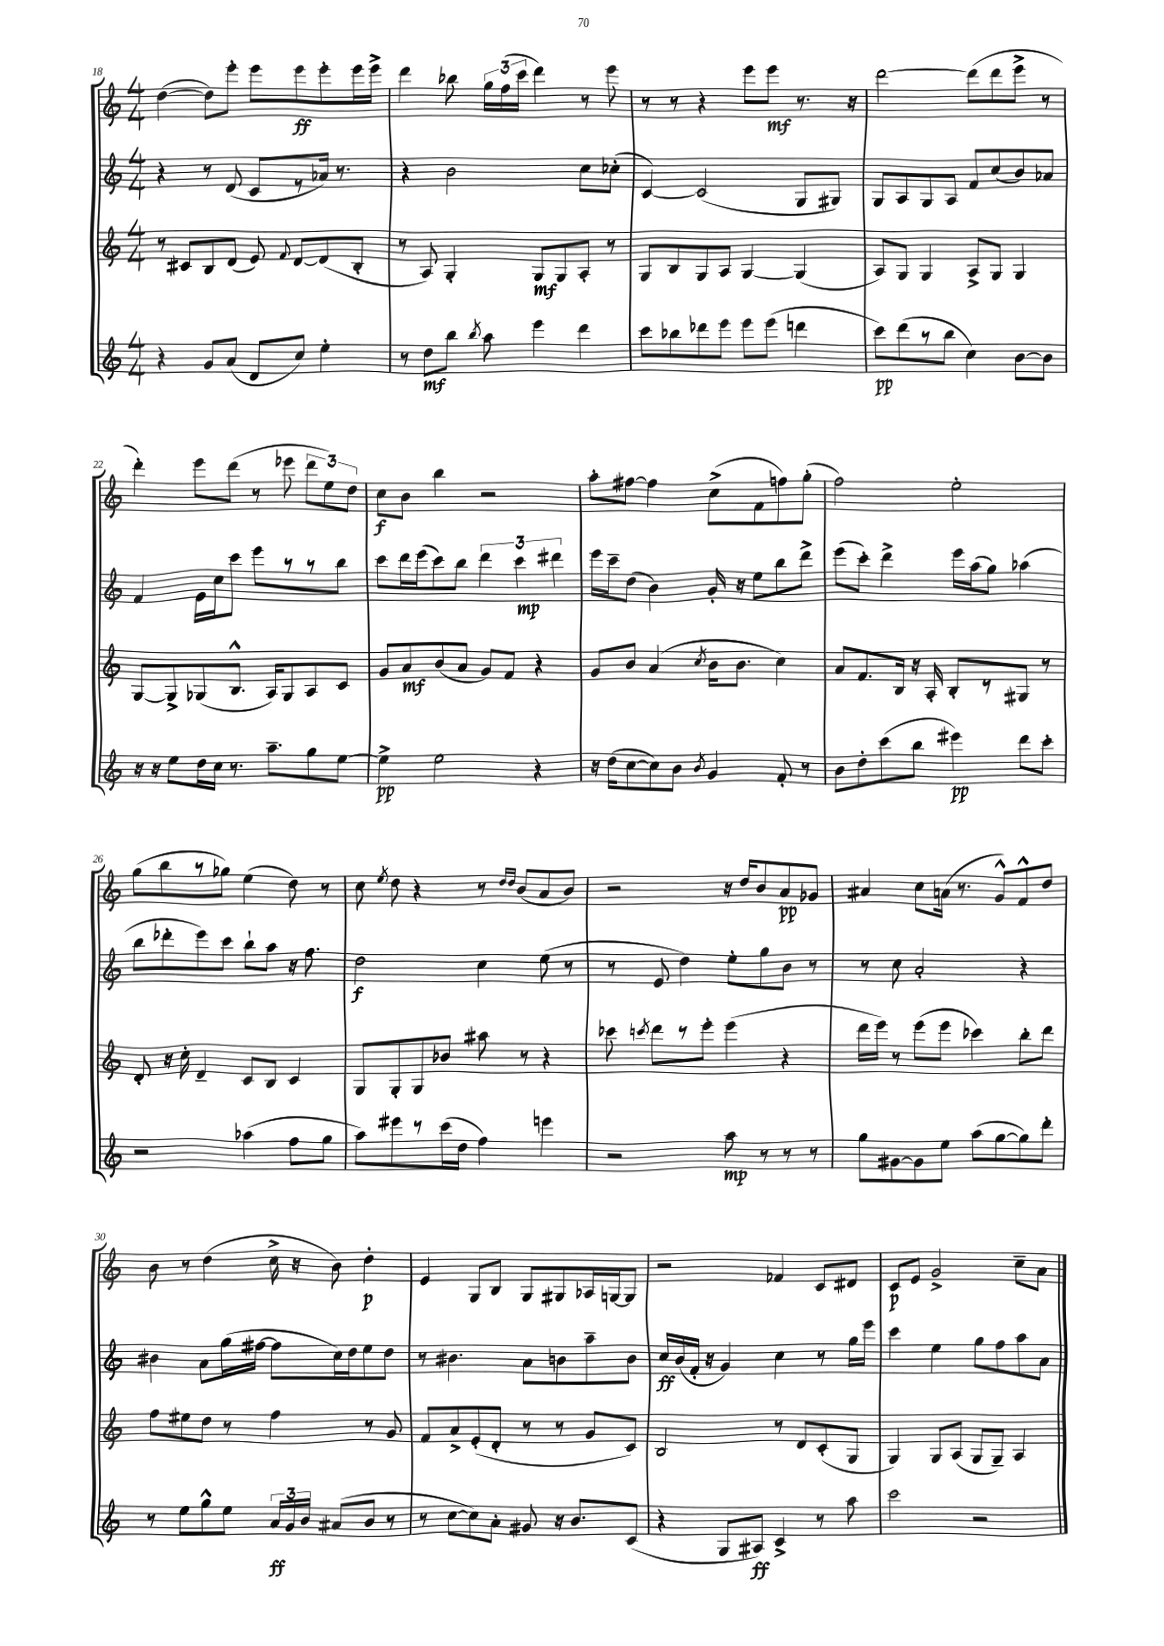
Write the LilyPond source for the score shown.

<<
\new StaffGroup <<
\new Staff = "s0" {
    \clef treble \key c \major \numericTimeSignature \time 4/4
    \autoBeamOff d''4~( d''8[) e'''8]-. e'''8[ e'''8\ff e'''8-. e'''16 e'''16]-> |
    d'''4 bes''8 \tuplet 3/2 { g''16[ f''16( c'''16] } d'''4) r8 e'''8 |
    r8 r8 r4 e'''8[ e'''8]\mf r8. r16 |
    d'''2~ d'''8[( d'''8 e'''8]-> r8 |
    d'''4-.) e'''8[ d'''8]( r8 ees'''8 \tuplet 3/2 { d'''8[ e''8) d''8] } |
    c''8[\f b'8] b''4 r2 |
    a''8[-. fis''8]~ fis''4 c''8[->( f'8 f''8) g''8]-.( |
    f''2) e''2-. |
    g''8[( b''8 r8 ges''8]) e''4( d''8) r8 |
    c''8 \acciaccatura { e''8 } d''8 r4 r8 \grace { d''16[ d''16] } b'8[( a'8 b'8]) |
    r2 r16 d''16[ b'8 a'8\pp ges'8] |
    ais'4 c''8[ a'16]( r8. g'8[-^) f'8-^ d''8] |
    b'8 r8 d''4( c''16-> r16 b'8) d''4-.\p |
    e'4 g8[ b8] g8[ gis8 aes16 g16~ g8] |
    r2 fes'4 c'8[ dis'8] |
    c'8[\p e'8] g'2-> c''8[-- a'8] \bar "|." |
}
\new Staff = "s1" {
    \clef treble \key c \major \numericTimeSignature \time 4/4
    \autoBeamOff r4 r8 d'8( c'8[ r8 aes'16]) r8. |
    r4 b'2 c''8[ ces''8]-.( |
    c'4~) c'2( g8[ gis8]) |
    g8[ a8 g8 a8] f'8[ c''8( b'8) aes'8] |
    f'4 e'16[ c''16 c'''8] e'''8[ r8 r8 b''8] |
    c'''8[ d'''16 e'''16( c'''8) b''8] \tuplet 3/2 { d'''4 c'''4\mp dis'''4 } |
    e'''16[ c'''16-- d''8]( b'4) g'16-. r16 e''8[ b''8 d'''8]-> |
    e'''8[( c'''8]-.) d'''4-> e'''16[ a''16( g''8]) aes''4( |
    b''8[ des'''8-. e'''8) c'''8] b''8[-! a''8] r16 f''8. |
    d''2\f c''4 e''8( r8 |
    r8 e'8 d''4) e''8[-. g''8 b'8] r8 |
    r8 c''8 a'2-. r4 |
    bis'4 a'8[ g''16( fis''16]~ fis''8[ c''16) d''16 e''8 d''8] |
    r8 bis'4. a'8[ b'8 a''8-- b'8] |
    c''16[\ff b'16( f'16]-. r16 g'4) c''4 r8 g''16[ e'''16] |
    c'''4 e''4 g''8[ f''8 a''8 a'8] \bar "|." |
}
\new Staff = "s2" {
    \clef treble \key c \major \numericTimeSignature \time 4/4
    \autoBeamOff r8 cis'8[ b8 d'8]( e'8) \appoggiatura { f'8 } d'8[~ d'8( b8]-. |
    r8 a8) g4-. g8[\mf g8 a8]-. r8 |
    g8[ b8 g8 a8] g4~ g4( |
    a8[) g8] g4 a8[-> g8] g4 |
    g8[~ g8-> ges8( b8.]-^ a16[) ges8 a8 c'8] |
    g'8[ a'8\mf b'8( a'8] g'8[) f'8] r4 |
    g'8[ b'8] a'4( \acciaccatura { c''8 } b'16[ b'8.] c''4) |
    a'8[ f'8. b16] r16 a16-. b8[-. r8 gis8] r8 |
    d'8-. r16 c''16-. d'4-- c'8[ b8] c'4 |
    g8[ g8-. g8 bes'8] ais''8 r8 r4 |
    ces'''8 \acciaccatura { c'''8 } d'''8[ r8 e'''8]-. e'''4( r4 |
    d'''16[ e'''16]) r8 e'''8[( e'''8] ces'''4) b''8[-. d'''8] |
    f''8[ eis''8 d''8] r8 f''4 r8 g'8 |
    f'8[ a'8-> e'8-.( d'8]-. r8 r8 g'8[ c'8]) |
    b2 r8 d'8[ c'8-.( g8] |
    g4) g8[ a8]( g8[ g8]--) a4 \bar "|." |
}
\new Staff = "s3" {
    \clef treble \key c \major \numericTimeSignature \time 4/4
    \autoBeamOff r4 g'8[ a'8]( d'8[ c''8]) e''4-. |
    r8 d''8[\mf b''8] \acciaccatura { b''8 } a''8 e'''4 d'''4 |
    c'''8[ bes''8 des'''8 e'''8] e'''8[ e'''8]( d'''4 |
    c'''8[\pp) d'''8( r8 b''8] c''4) b'8[~ b'8] |
    r16 r16 e''8[ d''16 c''16] r8. a''8.[-- g''8 e''8]~ |
    e''4->\pp e''2 r4 |
    r16 d''16[( c''8~ c''8) b'8] \acciaccatura { b'8 } g'4 f'8-. r8 |
    b'8[ d''8-. c'''8( b''8] eis'''4\pp) d'''8[ c'''8]-. |
    r2 aes''4( f''8[ g''8] |
    a''8[) eis'''8 r8 c'''16( d''16] f''4) e'''4 |
    r2 a''8\mp r8 r8 r8 |
    g''8[ gis'8~ gis'8 e''8] a''8[( g''8~ g''8) d'''8]-. |
    r8 e''8[ g''8-^ e''8] \tuplet 3/2 { a'16[\ff g'16 b'16] } ais'8[( b'8] r8 |
    r8 c''8[~ c''8) a'8]-. gis'8 r16 b'8.[ c'8]( |
    r4 g8[ ais8]\ff) c'4-> r8 a''8 |
    c'''2 r2 \bar "|." |
}
>>
>>
\layout { \context { \Score currentBarNumber = #18 } }
